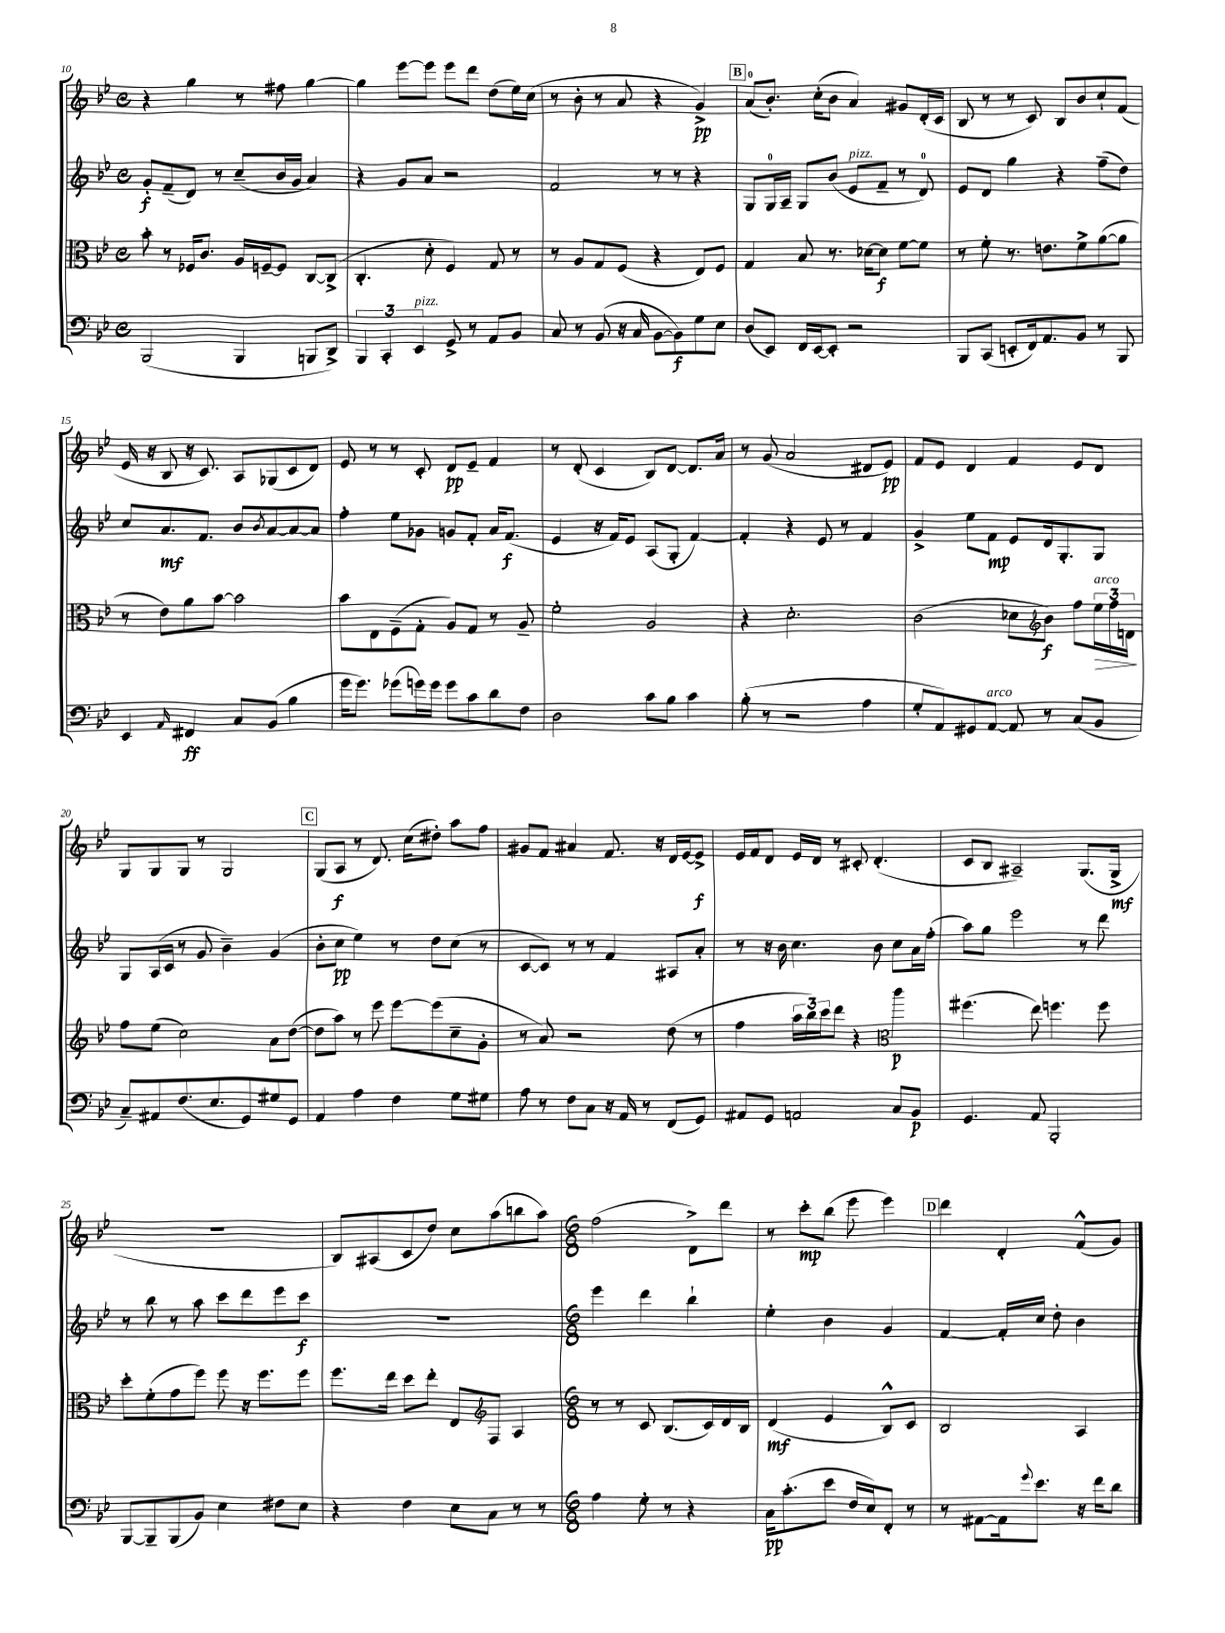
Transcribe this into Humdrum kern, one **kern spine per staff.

**kern	**kern	**kern	**kern
*staff4	*staff3	*staff2	*staff1
*clefF4	*clefC3	*clefG2	*clefG2
*k[b-e-]	*k[b-e-]	*k[b-e-]	*k[b-e-]
*M4/4	*M4/4	*M4/4	*M4/4
*met(c)	*met(c)	*met(c)	*met(c)
(2BBB-/	8b-'\	8g'/L	4r
.	8r	(8f~/	.
.	16F-/LK	8d/J)	4gg\
.	8.c/J	.	.
.	.	8r	.
4BBB-/	16A/LL	(8cc~/L	8r
.	[16F~/J	.	.
.	8F/]J	16b-/L	8ff#\
.	.	16g/JJ	.
8BBB/L	[8C/L	4a/)	[4gg\
8DD^/J)	(8C^/]J	.	.
=	=	=	=
6BBB-/	4.C'/	4r	4gg\]
6CC'/	.	.	.
.	.	8g/L	[8eee-\L
6EE-/	.	.	.
.	8d'\	8a/J	8eee-\]J
8GG^/	4F/)	2r	8eee-\L
8r	.	.	8ddd\J
8AA/L	8G/	.	(8dd\L
8BB-/J	8r	.	16ee-\L)
.	.	.	(16cc\JJ
=	=	=	=
8C/	8r	2f/	8r
8r	8A/L	.	8b-'\
(8BB-/	8G/	.	8r
16r	(8F/J	.	8a/
16C/	.	.	.
[8BB-\L	4r	8r	4r
8BB-\])	.	8r	.
8G\	8E-/L)	4r	4g^/)
8E-\J	8F/J	.	.
=	=	=	=
(8D/L	4G/	8G/L	(8a/L
8EE-/J)	.	16G/L	8.b-'/J)
.	.	16A~/JJ	.
16FF/LL	8B-/	8G/L	.
[16EE-/J	.	.	(16cc'\LK
8EE-'/]J	8.r	(8b-/J	8b-\J
2r	.	8e-/L	4a/)
.	[16d-\LK	.	.
.	8d-\]J	8f~/J	.
.	[8f\L	8r	8g#/L
.	8f\]J	8d/)	(16d'/L
.	.	.	16c/JJ
=	=	=	=
8BBB-/L	8r	8e-/L	8B-/
(8CC/J	8f'\	8d/J	8r
8EE'/L	8.r	4gg\	8r
16FF/k)	.	.	8c/)
8.AA/	8.e\L	.	.
.	.	4r	8B-/L
8BB-/J	8f^\	.	8b-/
8r	([8a\	(8ff~\L	8cc`/
8BBB-/	8a\]J	8dd\J)	(8f/J
=	=	=	=
4EE-/	8r	8cc/L	16e-/
.	.	.	16r
.	8e-\L)	8.a/	8B-/
16qqAA/	.	.	.
4FF#/	8a\	.	16r
.	.	8.f/J	8.c/)
.	[8b-\J	.	.
8C/L	2b-\]	8b-/L	8A/L
.	.	8qb-/	.
(8BB-/J	.	[8a/	(8G-/
4B-\	.	8a/_	8c/
.	.	8a/]J	8d/J)
=	=	=	=
16g\LK	8b-\L	4ff'\	8e-/
8.g\J)	.	.	.
.	8E-\	.	8r
(8g-\L	(8F~\	8ee-\L	8r
16g\L)	8G'\J	8g-\J	8c'/
16g\JJ	.	.	.
8g\L	8A/L)	8g/L	8d/L
8c\	8G/J	8f'/J	8e-~/J
8d\	8r	16a/LK	4f/
.	.	(8.f/J	.
8F\J	8A~/	.	.
=	=	=	=
2D\	2f'\	4e-/	8r
.	.	.	(8d'/
.	.	16r	4c/
.	.	16f/LK)	.
.	.	8e-/J	.
8c\L	2A/	(8A/L	8B-/L)
8B-\J	.	8G'/J	[8d/J
4c\	.	[4f/)	8.d/]L
.	.	.	16a/Jk
=	=	=	=
(8B-'\	4r	4f'/]	8r
8r	.	.	(8g/
2r	2.d'\	4r	2a/
.	.	8e-/	.
.	.	8r	.
4A\	.	4f/	8d#/L
.	.	.	8e-/J)
=	=	=	=
8G'/L	(2c\	4g^/	8f/L
8AA/)	.	.	8e-/J
8GG#/	.	8ee-\L	4d/
[8AA/J	.	8f\J	.
8AA/]	8d-\L	8e-/L	4f/
8r	8b-\J)	16d/k	.
.	.	8.G'/	.
(8C/L	8ff\L	.	8e-/L
8BB-/J	24ee-\L	8G/J	8d/J
.	24ff\	.	.
.	24d\JJ	.	.
=	=	=	=
*	*clefG2	*	*
8C~/L)	8ff\L	8G/L	8G/L
8AA#/	(8ee-\J	(16A/L	8G/
.	.	16c/JJ	.
(8.F/	2cc\)	8r	8G/J
.	.	8g/	8r
8.E-/	.	.	.
.	.	4b-~\)	2G/
8GG/)	.	.	.
8G#/	8a\L	(4g/	.
8GG/J	([8dd\J	.	.
=	=	=	=
4AA/	8dd\]L	8b-'\L	(8G/L
.	8aa\J)	8cc\J	8A/J
4A\	8r	4ee-\)	8r
.	8eee-\	.	8.d/)
4F\	[8eee-\L	8r	.
.	.	.	(16cc\LK
.	(8eee-\]	8dd\L	8dd#'\J)
8G\L	8cc~\	(8cc\J	8aa\L
8G#\J	8g'\J	8r	8ff\J
=	=	=	=
8A\	8r	[8c/L	8g#/L
8r	8a/)	8c/]J)	8f/J
8F\L	2r	8r	4a#/
8C\J	.	8r	.
16r	.	4f/	8.f/
16AA/	.	.	.
8r	.	.	.
.	.	.	16r
(8FF/L	(8dd\	8A#/L	16d/LL
.	.	.	[16e-/J
8GG/J)	8r	8a'/J	8e-^/]J
=	=	=	=
8AA#/L	4ff\	8r	16e-/LL
.	.	.	16f/J
8GG/J	.	16r	8d/J
.	.	16b-\	.
2AA/	24aa\LL	4.cc\	16e-/LL
.	24bb-\)	.	.
.	.	.	16d/JJ
.	24ccc\J	.	.
.	8ddd\J	.	8r
.	4r	.	8c#'/
.	.	8b-\	(4.d'/
8C/L	4ccc\	8cc\L	.
8BB-/J	.	16a\L	.
.	.	(16ff'\JJ	.
=	=	=	=
*	*clefC3	*	*
4.GG/	(4.ff#\	8aa\L)	8c/L
.	.	8gg\J	8B-/J
.	.	2eee-\	2A#~/)
8AA/	8ee-\)	.	.
2BBB-'/	4.ff\	.	.
.	.	8r	(8.G/L
.	8ff\	8ddd\	.
.	.	.	16G^/Jk
=	=	=	=
[8BBB-/L	8dd'\L	8r	1r
8BBB-~/]	(8f'\	8bb-\	.
(8BBB-/	8g\	8r	.
8BB-/J)	8ff\J)	8aa\	.
4E-\	8ff\	8ccc\L	.
.	16r	8ddd\	.
.	8.ff\L	.	.
8F#\L	.	8eee-\	.
8E-\J	8ff\J	8ccc\J	.
=	=	=	=
4r	8.ff\L	1r	8B-/L)
.	.	.	(8A#/
.	16ee-\Jk	.	.
4F\	8dd\L	.	8c/
.	8ee-'\J	.	8dd/J)
8E-\L	8E-/L	.	8cc\L
8C\J	8F/J	.	(8aa\
8r	4A/	.	8bb\
8r	.	.	8aa\J)
=	=	=	=
*	*clefG2	*	*
*M6/8	*M6/8	*M6/8	*M6/8
4A\	8r	4eee-\	(2ff\
.	8r	.	.
8G'\	8c/	4ddd\	.
8r	(8.B-/L	.	.
4r	.	4bb-`\	8d^\L)
.	16c/L)	.	.
.	16d/	.	8ddd\J
.	16B-/JJ	.	.
=	=	=	=
16C\LK	(4d/	4ee-'\	8r
(8.c'\	.	.	.
.	.	.	8ccc'\L
8e-\J	4e-/	4b-\	(8bb-\J
16F/LL	.	.	8eee-\
16E-/J)	.	.	.
8FF'/J	8B-^^/L)	4g/	4eee-\)
8r	8c/J	.	.
=	=	=	=
8r	2B-/	[4f/	4ddd\
[8AA#\L	.	.	.
16AA#\]k	.	16f'/]LL	4d'/
8qqg/	.	.	.
8.e-\J	.	16cc/JJ	.
.	.	8dd'\	.
16r	4A/	4b-\	(8f^^/L
16f\LK	.	.	.
8d\J	.	.	8g/J)
==	==	==	==
*-	*-	*-	*-
